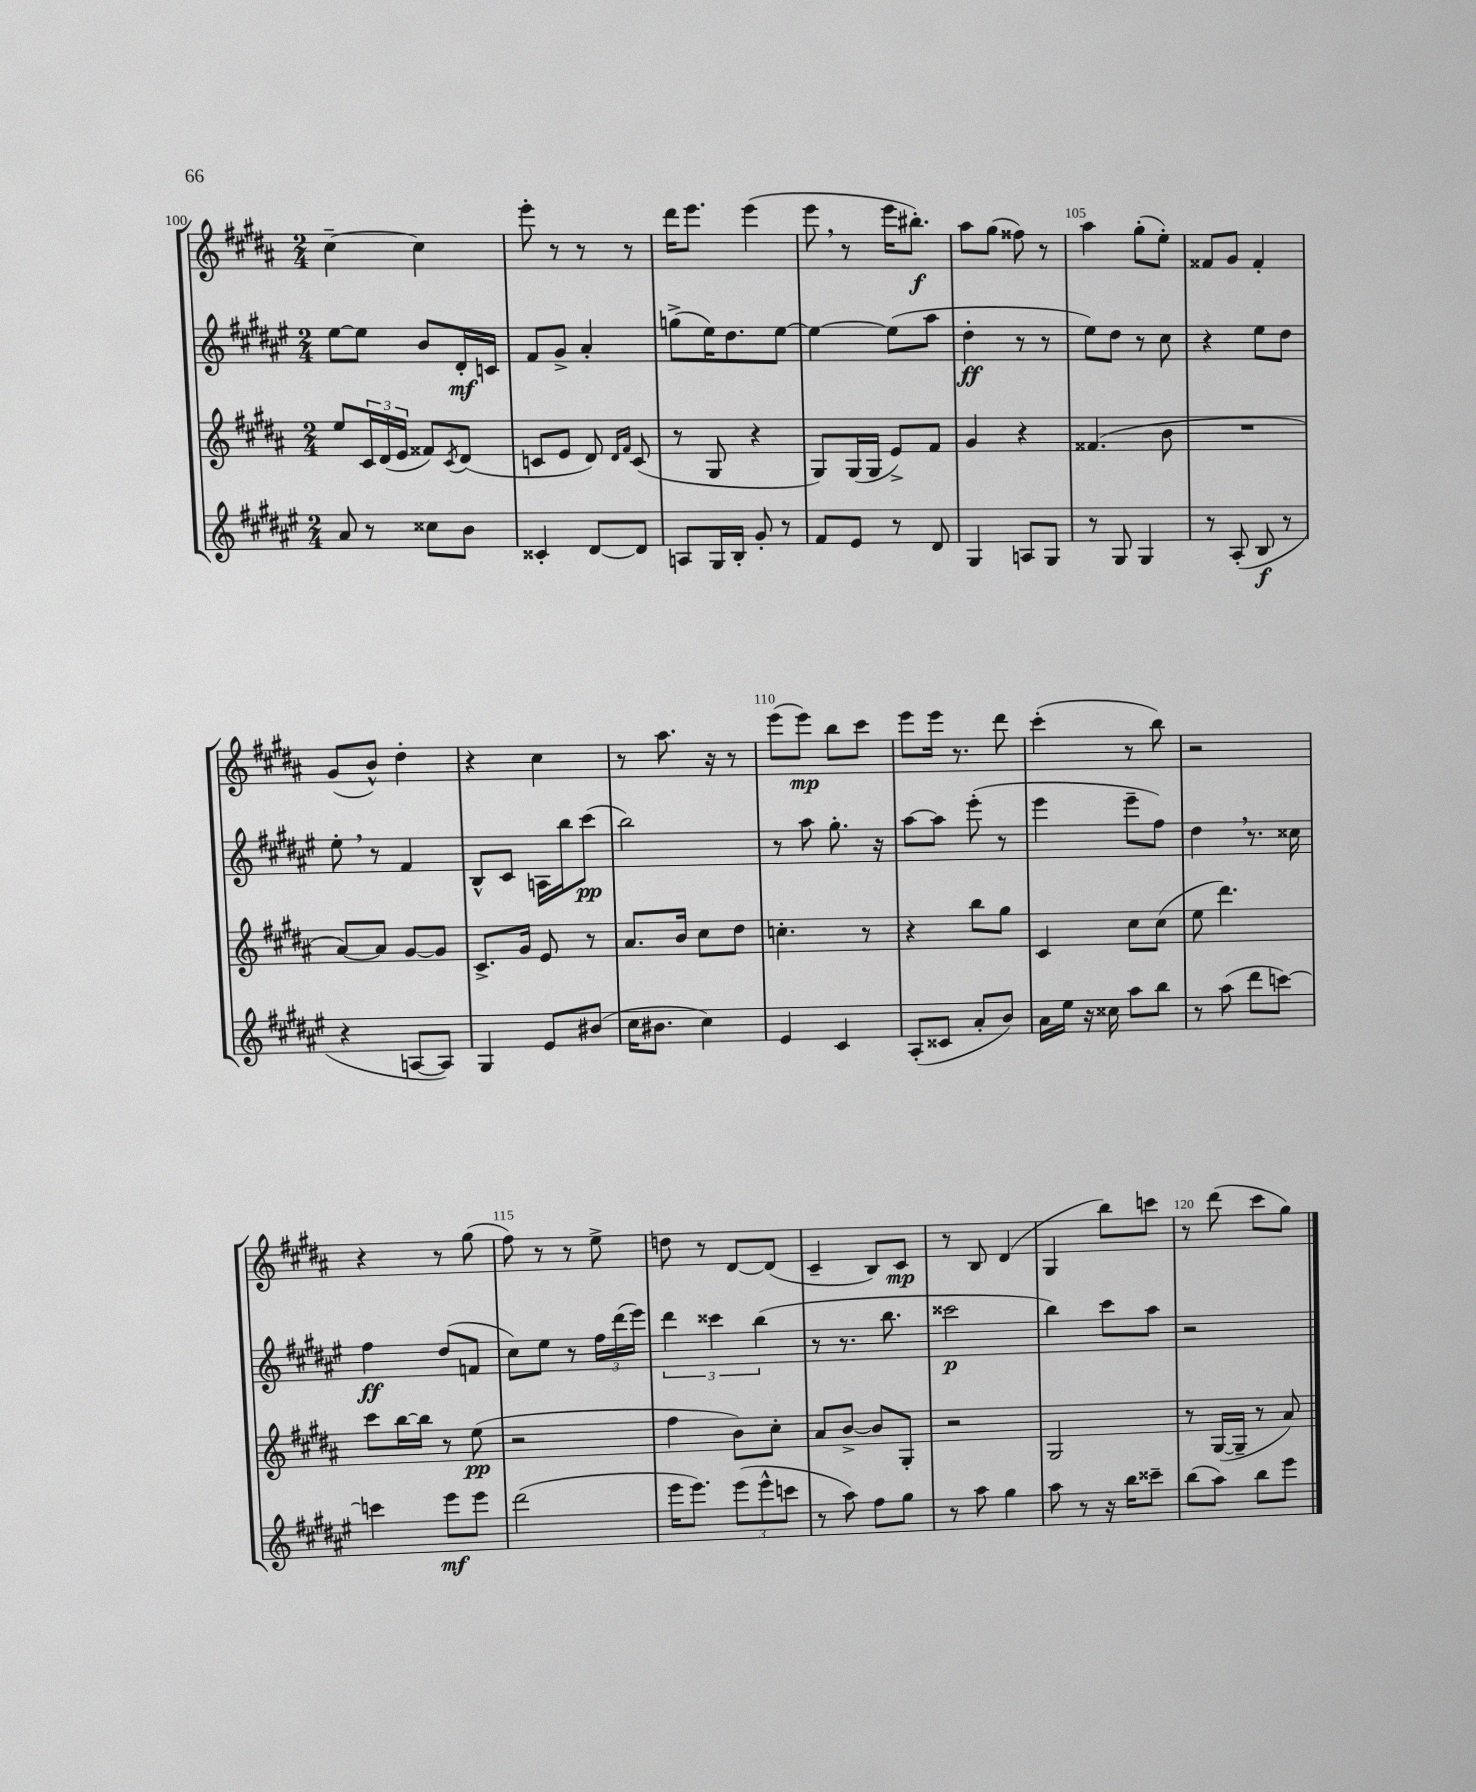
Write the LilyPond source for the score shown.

<<
\new StaffGroup <<
\new Staff = "s0" {
    \clef treble \key b \major \numericTimeSignature \time 2/4
    cis''4~-- cis''4 |
    e'''8-. r8 r8 r8 |
    dis'''16 e'''8. e'''4( |
    e'''8 \breathe r8 e'''16 bis''8.-.\f) |
    ais''8 gis''8( fisis''8) r8 |
    ais''4 gis''8-.( e''8-.) |
    fisis'8 gis'8 fisis'4-. |
    gis'8( b'8-^) dis''4-. |
    r4 cis''4 |
    r8 ais''8. r16 r8 |
    e'''8( e'''8\mp) b''8 cis'''8 |
    e'''8 e'''16 r8. dis'''8 |
    cis'''4-.( r8 b''8) |
    r2 |
    r4 r8 gis''8( |
    fis''8) r8 r8 e''8-> |
    d''8 r8 dis'8~ dis'8( |
    cis'4-- b8) cis'8\mp |
    r8 b8 dis'4( |
    gis4 b''8) c'''8 |
    r8 dis'''8( cis'''8 gis''8) \bar "|." |
}
\new Staff = "s1" {
    \clef treble \key fis \major \numericTimeSignature \time 2/4
    eis''8~ eis''8 b'8 dis'16-.\mf c'16 |
    fis'8 gis'8-> ais'4-. |
    g''8->( eis''16) dis''8. eis''8~ |
    eis''4~ eis''8( ais''8 |
    dis''4-.\ff r8 r8 |
    eis''8) dis''8 r8 cis''8 |
    r4 eis''8 dis''8 |
    eis''8-. \breathe r8 fis'4 |
    b8-^ cis'8 a16 b''16 cis'''8\pp( |
    b''2) |
    r8 ais''8 gis''8.-. r16 |
    ais''8~ ais''8 eis'''8-.( r8 |
    eis'''4 eis'''8-- fis''8) |
    dis''4 \breathe r8. cisis''16 |
    fis''4\ff dis''8( f'8 |
    cis''8) eis''8 r8 \tuplet 3/2 { fis''16 dis'''16( eis'''16) } |
    \tuplet 3/2 { dis'''4 cisis'''4 b''4( } |
    r8 r8. b''8. |
    cisis'''2\p |
    b''4) cis'''8 ais''8 |
    r2 \bar "|." |
}
\new Staff = "s2" {
    \clef treble \key b \major \numericTimeSignature \time 2/4
    e''8 \tuplet 3/2 { cis'16 dis'16( e'16 } fisis'8) \acciaccatura { cis'8 } dis'8( |
    c'8 e'8 dis'8) \grace { dis'16 fis'16 } c'8( |
    r8 gis8 r4 |
    gis8) gis16( gis16 e'8->) fis'8 |
    gis'4 r4 |
    fisis'4.( b'8 |
    R2 |
    ais'8~) ais'8 gis'8~ gis'8 |
    cis'8.-> gis'16 e'8 r8 |
    ais'8. b'16 cis''8 dis''8 |
    c''4.-. r8 |
    r4 b''8 gis''8 |
    cis'4 cis''8 cis''8( |
    e''8 dis'''4.) |
    cis'''8 b''16~ b''16 r8 e''8\pp( |
    r2 |
    fis''4 b'8) cis''8-. |
    ais'8 b'8~-> b'8 gis8-. |
    r2 |
    gis2 |
    r8 gis16~( gis16-- r8 ais'8) \bar "|." |
}
\new Staff = "s3" {
    \clef treble \key fis \major \numericTimeSignature \time 2/4
    ais'8 r8 cisis''8 b'8 |
    cisis'4-. dis'8~ dis'8 |
    a8 gis16 b16-. gis'8-. r8 |
    fis'8 eis'8 r8 dis'8 |
    gis4 a8 gis8 |
    r8 gis8 gis4 |
    r8 ais8-.( b8\f r8 |
    r4 a8~ a8) |
    gis4 eis'8 bis'8( |
    cis''16 bis'8. cis''4) |
    eis'4 cis'4 |
    ais8-.( cisis'8 ais'8-. b'8) |
    ais'16 eis''16 r16 cisis''16 ais''8 b''8 |
    r8 ais''8( dis'''8 c'''8~) |
    c'''4 eis'''8\mf eis'''8 |
    dis'''2( |
    eis'''16 eis'''8.) \tuplet 3/2 { eis'''8( eis'''8-^ c'''8 } |
    r8 ais''8) fis''8 gis''8 |
    r8 ais''8 gis''4 |
    ais''8 r8 r16 b''16 cisis'''8-- |
    b''8( ais''8) b''8 eis'''8 \bar "|." |
}
>>
>>
\layout { \context { \Score currentBarNumber = #100 \override BarNumber.break-visibility = ##(#f #t #t) barNumberVisibility = #(every-nth-bar-number-visible 5) } }
